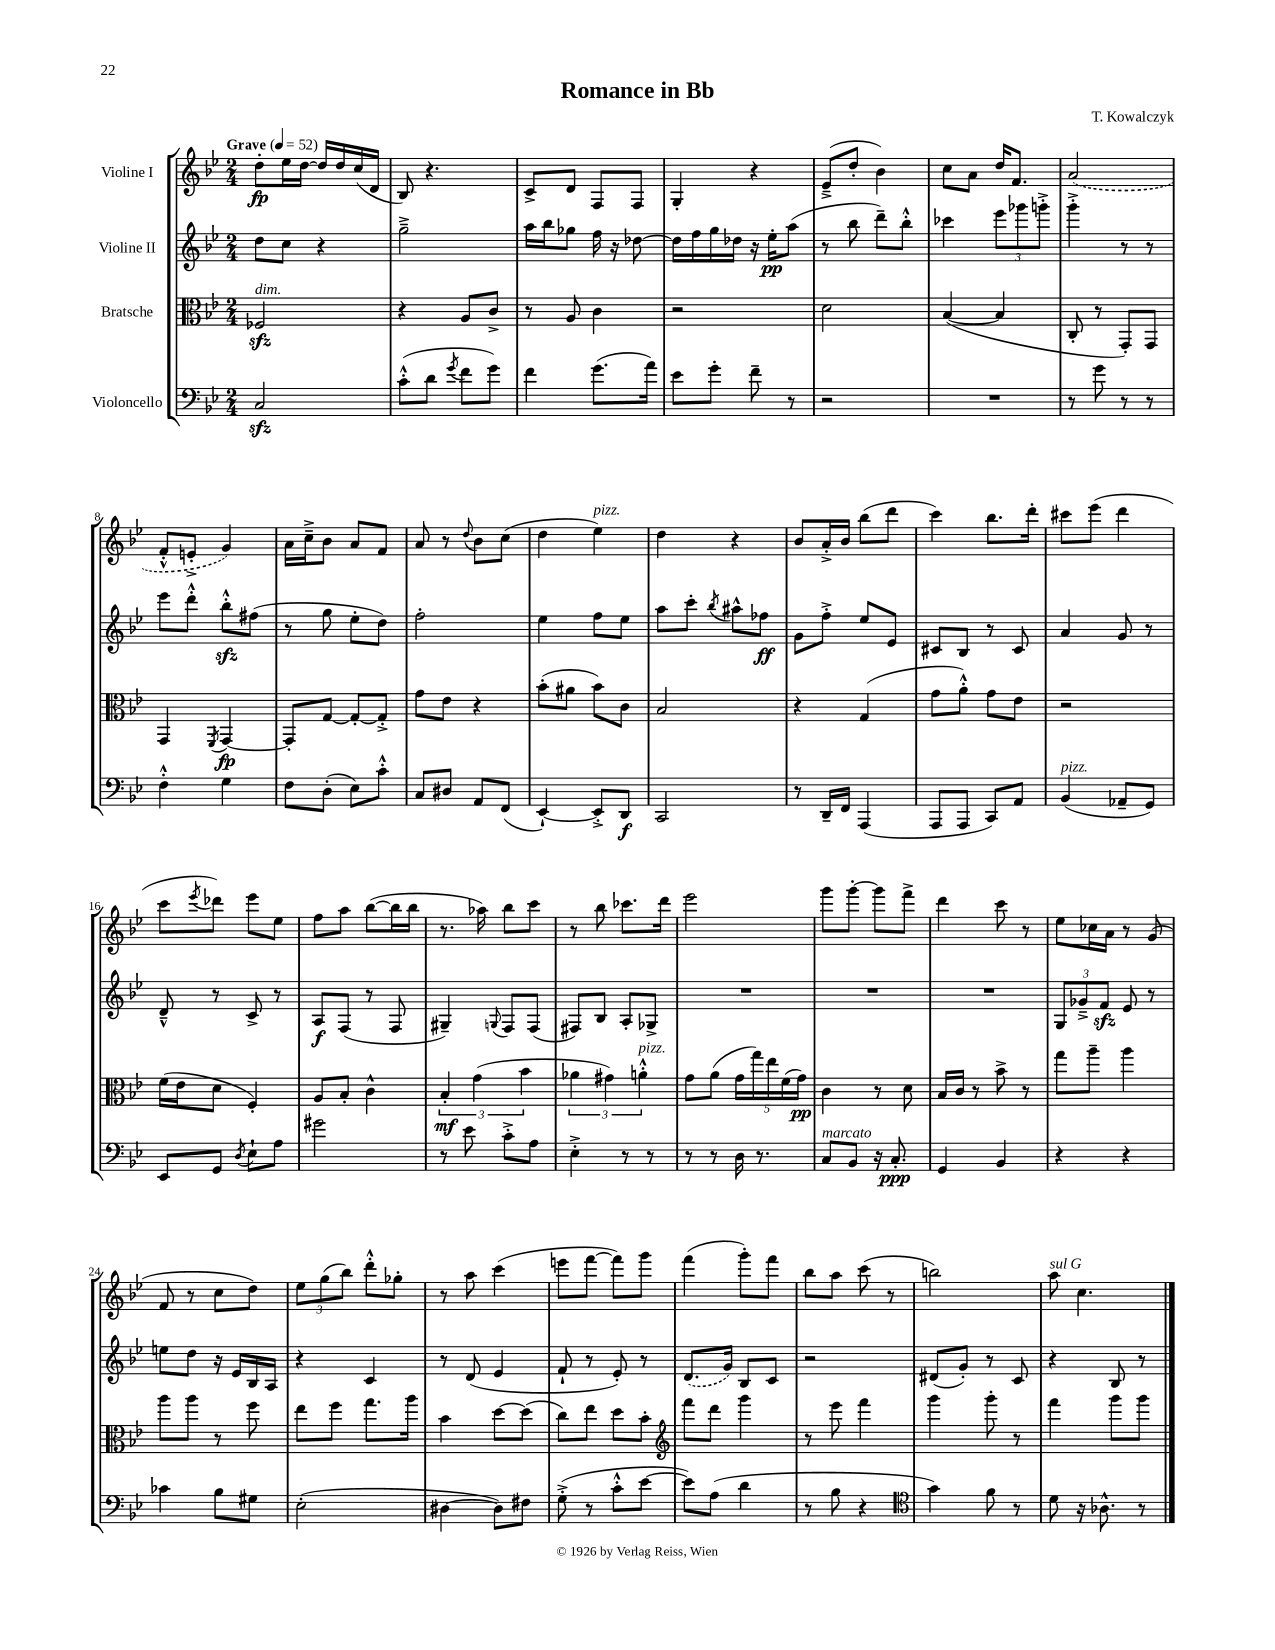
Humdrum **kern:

**kern	**kern	**kern	**kern
*staff4	*staff3	*staff2	*staff1
*clefF4	*clefC3	*clefG2	*clefG2
*k[b-e-]	*k[b-e-]	*k[b-e-]	*k[b-e-]
*M2/4	*M2/4	*M2/4	*M2/4
*MM52	*MM52	*MM52	*MM52
2C	2F-	8dd	8dd'
.	.	8cc	16ee-
.	.	.	[16dd
.	.	4r	16dd]
.	.	.	16dd
.	.	.	(16cc
.	.	.	16d
=	=	=	=
(8c'^^	4r	2gg~^	8B-)
8d	.	.	4.r
8qg	.	.	.
8f	8A	.	.
8g)	8c^	.	.
=	=	=	=
4f	8r	16aa	8c^
.	.	16bb-	.
.	8A	8gg-	8d
(8.g	4c	16ff	8F
.	.	16r	.
.	.	[8dd-	8F
16a)	.	.	.
=	=	=	=
8e-	2r	16dd-]	4G'
.	.	16ff	.
8g'	.	16gg	.
.	.	16dd-	.
8f~	.	16r	4r
.	.	16ee-'	.
8r	.	(8aa	.
=	=	=	=
2r	2d	8r	(8e-~^
.	.	8bb-	8dd'
.	.	8ddd~)	4b-)
.	.	8bb-'^^	.
=	=	=	=
2r	([4B-	4ccc-	8cc
.	.	.	8a
.	4B-]	12eee-	16dd
.	.	.	8.f
.	.	12ggg-	.
.	.	12ggg'^	.
=	=	=	=
8r	8C'	4ggg'^	(2a
8g	8r	.	.
8r	8GG')	8r	.
8r	8GG	8r	.
=	=	=	=
4F'^^	4GG	8eee-	8f'^^
.	.	8ddd'^^	8e'^
.	8qFF	.	.
4G	[4GG	8bb-'^^	4g)
.	.	(8ff#	.
=	=	=	=
8F	8GG']	8r	16a
.	.	.	16cc~^
(8D'	[8G	8gg	8b-
8E-)	8G'_	8ee-'	8a
8c'^^	8G'^]	8dd)	8f
=	=	=	=
8C	8g	2ff'	8a
8D#	8e-	.	8r
.	.	.	8qqdd
8AA	4r	.	8b-
(8FF	.	.	(8cc
=	=	=	=
[4EE-`)	(8b-'	4ee-	4dd
.	8a#	.	.
8EE-'^]	8b-)	8ff	4ee-)
8DD	8c	8ee-	.
=	=	=	=
2CC	2B-	8aa	4dd
.	.	8ccc'	.
.	.	8qbb-	.
.	.	8aa#^^	4r
.	.	8ff-	.
=	=	=	=
8r	4r	8g	8b-
16DD~	.	8ff'^	16a'^
16FF	.	.	16b-
(4AAA	(4G	8ee-	(8bb-
.	.	8e-	8ddd
=	=	=	=
8AAA	8g	8c#	4ccc)
8AAA	8a'^^)	8B-	.
8CC)	8g	8r	8.bb-
8AA	8e-	8c#	.
.	.	.	16ddd'
=	=	=	=
(4BB-	2r	4a	8ccc#
.	.	.	(8eee-
8AA-~	.	8g	4ddd
8GG)	.	8r	.
=	=	=	=
8EE-	(16f	8d~^^	8ccc
.	16e-	.	.
.	.	.	8qeee-
8GG	8d	8r	8ddd-)
8qD	.	.	.
8E-`	4F')	8c^	8eee-
8A	.	8r	8ee-
=	=	=	=
2g#	8A	8A	8ff
.	8B-'	(8F	8aa
.	4c^^	8r	([8bb-
.	.	8F	16bb-]
.	.	.	16bb-
=	=	=	=
8r	6B-'	4G#~)	8.r
8e-	.	.	.
.	(6g	.	.
.	.	.	16aa-)
.	.	8qqG	.
8c'^	.	8F	8bb-
.	6b-	.	.
8A	.	(8F	8ccc
=	=	=	=
4E-'^	6a-	8F#)	8r
.	.	8B-	8bb-
.	6g#)	.	.
8r	.	8A'	8.ccc-
.	6a'^^	.	.
8r	.	8G-^	.
.	.	.	16ddd
=	=	=	=
8r	8g	2r	2eee-
8r	(8a	.	.
16D	20g	.	.
.	20gg)	.	.
8.r	.	.	.
.	20ee-	.	.
.	(20f	.	.
.	20g)	.	.
=	=	=	=
8C	4c	2r	8ggg
8BB-	.	.	[8ggg'
16r	8r	.	8ggg]
8.C'	.	.	.
.	8d	.	8fff^
=	=	=	=
4GG	16B-	2r	4ddd
.	16c	.	.
.	8r	.	.
4BB-	8b-^	.	8ccc
.	8r	.	8r
=	=	=	=
4r	8gg	12G	8ee-
.	.	12g-~^	.
.	8aa~	.	16cc-
.	.	12f	.
.	.	.	16a
4r	4aa	8e-	8r
.	.	8r	(8g
=	=	=	=
4c-	8aa	8ee	8f
.	8aa	8dd	8r
8B-	8r	16r	8cc
.	.	16e-	.
8G#	8ff	16B-	8dd)
.	.	16A	.
=	=	=	=
(2E-'	8ee-	4r	12ee-
.	.	.	(12gg
.	8ff	.	.
.	.	.	12bb-)
.	8.gg	4c	8ddd'^^
.	.	.	8gg-'
.	16aa	.	.
=	=	=	=
[4D#	4b-	8r	8r
.	.	(8d	8aa
8D#])	[8dd	4e-	(4ccc
8F#	(8dd]	.	.
=	=	=	=
(8G'^	8cc)	8f`	8eee
8r	8ee-	8r	[8fff
8c'^^	8dd	8e-')	8fff])
[8e-	8b-'	8r	8ggg
=	=	=	=
*	*clefG2	*	*
8e-])	8fff	(8.d	(4fff
(8A	8ddd	.	.
.	.	16g)	.
4d	4ggg	8B-	8ggg')
.	.	8c	8fff
=	=	=	=
8r	8r	2r	8bb-
8B-	8eee-	.	8aa
4r	4fff	.	(8ccc
.	.	.	8r
=	=	=	=
*clefC4	*	*	*
4g)	4ggg	(8d#	2bb)
.	.	8g')	.
8f	8ggg'	8r	.
8r	8r	8c	.
=	=	=	=
8d	4fff	4r	8aa
16r	.	.	4.cc
8.A-^^	.	.	.
.	8ggg	8B-	.
8r	8ggg	8r	.
==	==	==	==
*-	*-	*-	*-
